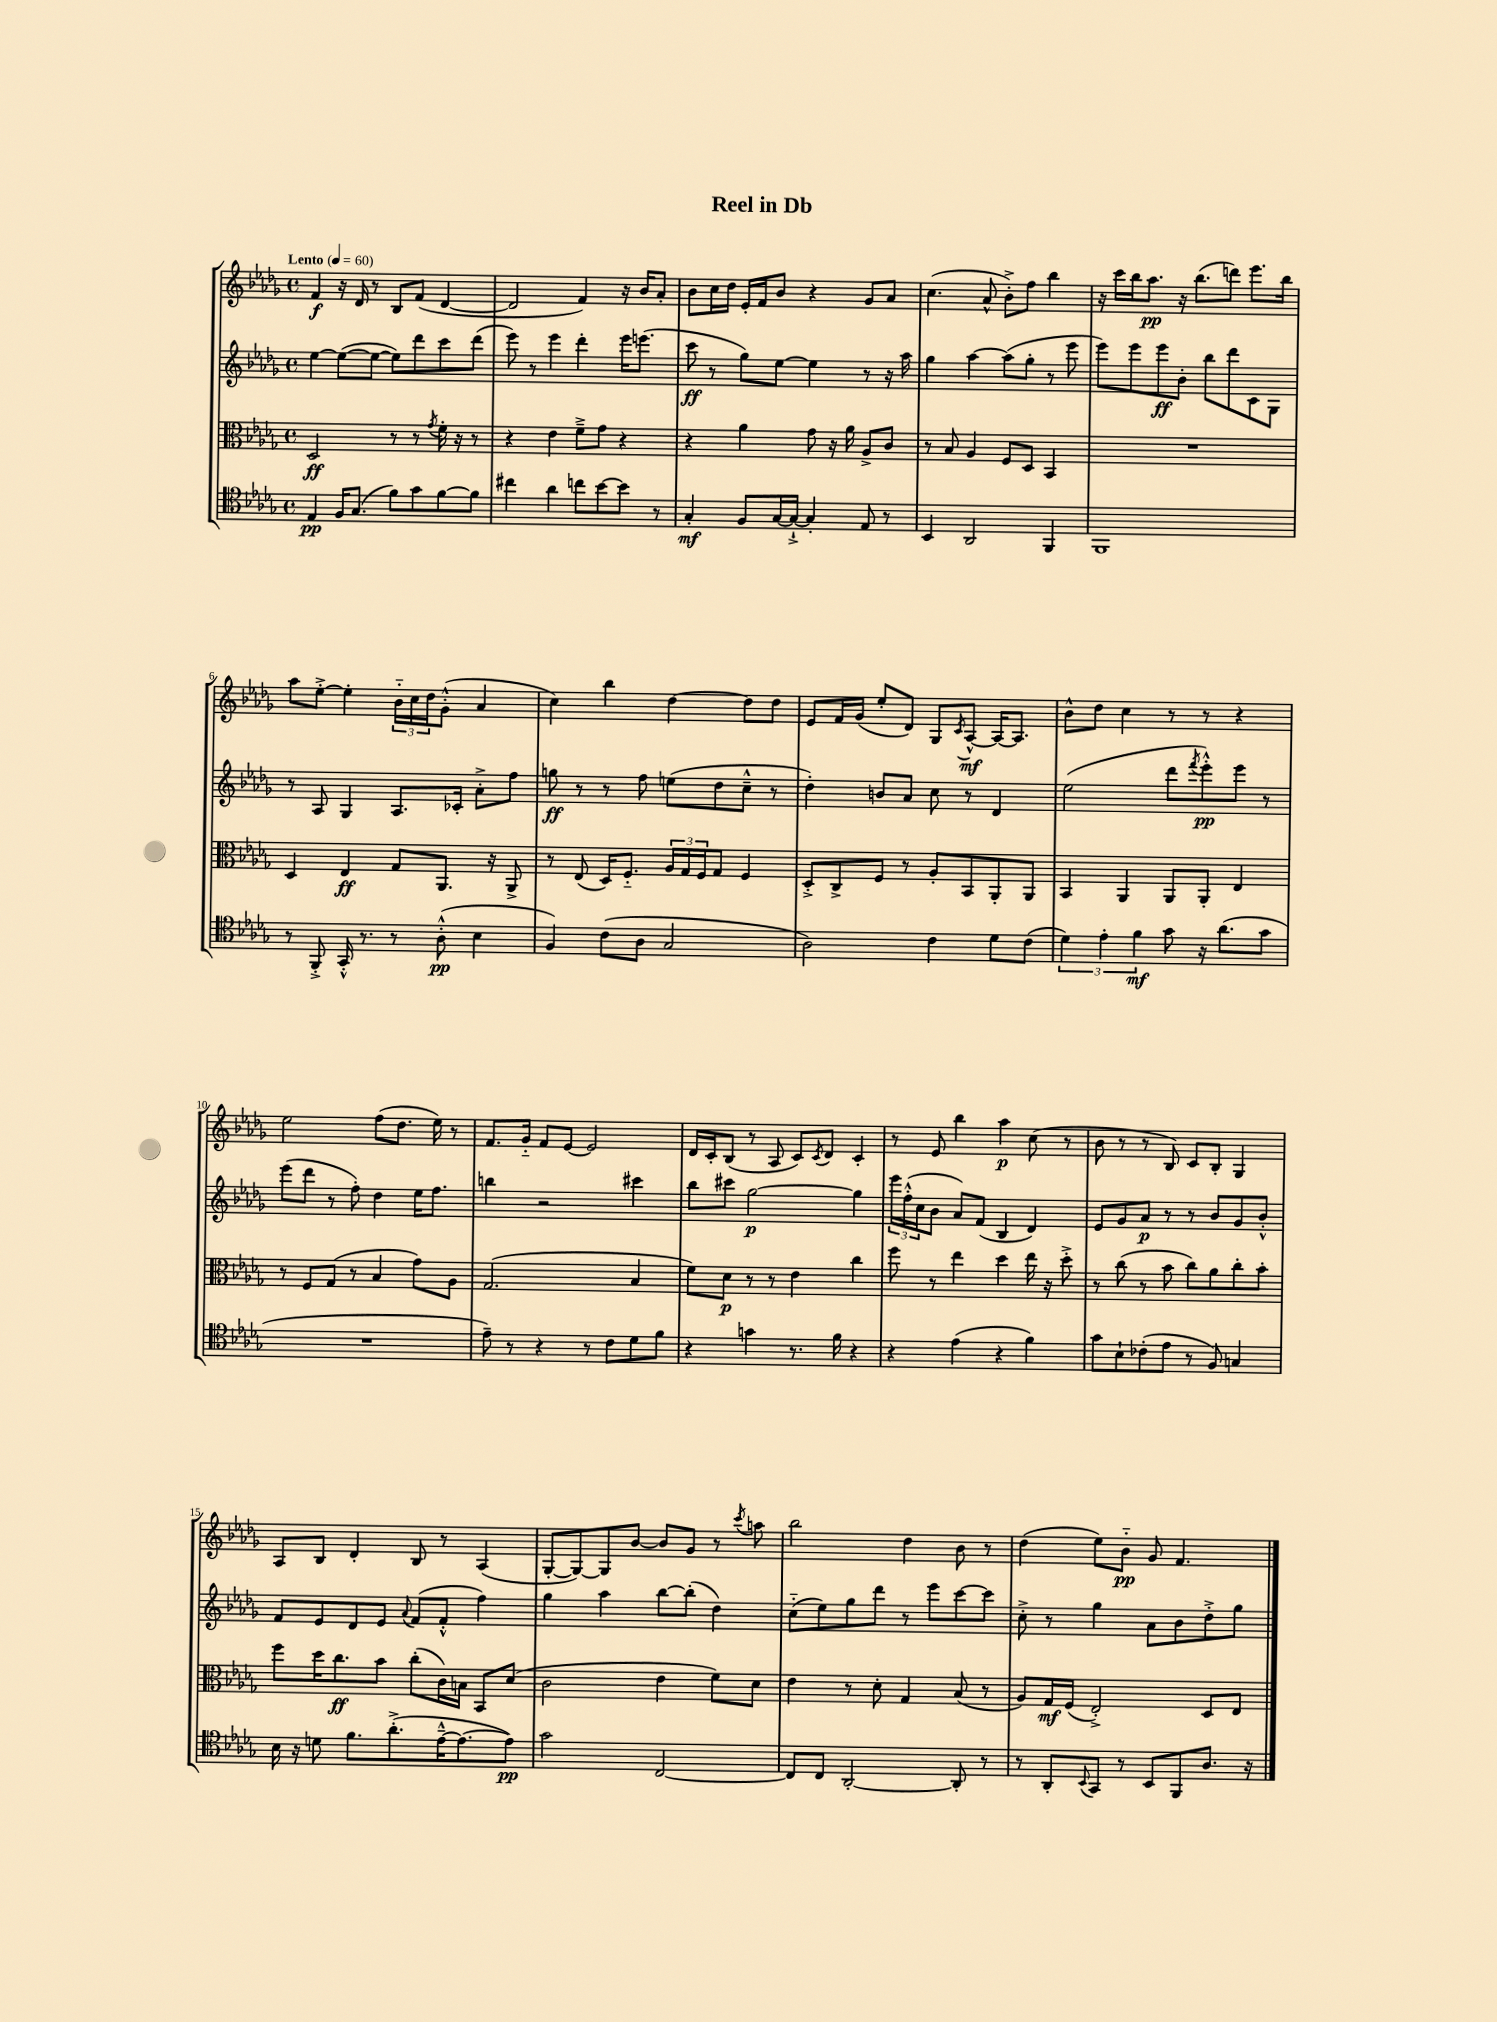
\header { title = "Reel in Db" }
<<
\new StaffGroup <<
\new Staff = "s0" {
    \clef treble \key des \major \defaultTimeSignature \time 4/4 \tempo "Lento" 4 = 60
    f'4\f r16 des'16 r8 bes8 f'8( des'4~ |
    des'2 f'4) r16 bes'16 aes'8-. |
    bes'8 c''16 des''16 ees'16-. f'16 bes'8 r4 ges'8 aes'8 |
    c''4.( aes'8-^ bes'8-.->) f''8 bes''4 |
    r16 c'''16 bes''16 aes''8.\pp r16 bes''8.( d'''8) ees'''8. bes''16 |
    aes''8 ees''8~-.-> ees''4-. \tuplet 3/2 { bes'16-_ c''16 des''16 } ges'8-.-^( aes'4 |
    c''4) bes''4 des''4~ des''8 des''8 |
    ees'8 f'16 ges'16( ees''8-. des'8) ges8 \acciaccatura { c'8 } aes8~-^\mf aes16~ aes8. |
    bes'8-^ des''8 c''4 r8 r8 r4 |
    ees''2 f''8( des''8. ees''16) r8 |
    f'8. ges'16-_ f'8 ees'8~ ees'2 |
    des'16 c'16-. bes8( r8 aes8 c'8) \acciaccatura { c'8 } des'8 c'4-. |
    r8 ees'8 bes''4 aes''4\p c''8( r8 |
    bes'8 r8 r8 bes8) c'8 bes8-. ges4 |
    aes8 bes8 des'4-. bes8 r8 aes4( |
    ges8~-. ges8~) ges8 bes'8~ bes'8 ges'8 r8 \acciaccatura { c'''8 } a''8 |
    bes''2 des''4 bes'8 r8 |
    des''4( ees''8) bes'8-_\pp ges'8 f'4. \bar "|." |
}
\new Staff = "s1" {
    \clef treble \key des \major \defaultTimeSignature \time 4/4
    ees''4~ ees''8~( ees''8~ ees''8) des'''8 c'''8 des'''8( |
    ees'''8) r8 ees'''4 des'''4-. ees'''16 e'''8.( |
    c'''8\ff r8 ges''8) ees''8~ ees''4 r8 r16 aes''16 |
    ges''4 aes''4~ aes''8( ges''8-. r8 ees'''8 |
    ees'''8) ees'''8 ees'''8\ff bes'8-. bes''8 des'''8 c'8 ges8 |
    r8 aes8 ges4 aes8. ces'16-. aes'8-.-> f''8 |
    g''8\ff r8 r8 f''8 e''8( des''8 c''8---^ r8 |
    des''4-.) b'8 aes'8 c''8 r8 des'4 |
    ees''2( des'''8 \acciaccatura { f'''8 } ees'''8-.-^\pp) ees'''8 r8 |
    ees'''8( des'''8 r8 f''8-.) des''4 ees''16 f''8. |
    b''4 r2 cis'''4 |
    bes''8 cis'''8 ges''2~\p ges''4 |
    \tuplet 3/2 { ees'''16 f''16-.-^( c''16 } bes'8 aes'8) f'8( bes4 des'4) |
    ees'8 ges'8 aes'8\p r8 r8 bes'8 ges'8 bes'8-.-^ |
    f'8 ees'8 des'8 ees'8 \appoggiatura { aes'8 } f'8( f'8-.-^ f''4) |
    ges''4 aes''4 bes''8~ bes''8-.( des''4) |
    c''8-_( ees''8) ges''8 des'''8 r8 ees'''8 c'''8~ c'''8 |
    c''8-.-> r8 ges''4 aes'8 bes'8 des''8-.-> ges''8 \bar "|." |
}
\new Staff = "s2" {
    \clef alto \key des \major \defaultTimeSignature \time 4/4
    des2\ff r8 r8 \acciaccatura { ges'8 } f'16-. r16 r8 |
    r4 ees'4 f'8---> ges'8 r4 |
    r4 aes'4 ges'8 r16 aes'16 aes8-> c'8 |
    r8 bes8 aes4 f8 des8 bes,4 |
    R1 |
    des4 ees4\ff ges8 aes,8. r16 aes,8-> |
    r8 ees8( des16) f8.-_ \tuplet 3/2 { aes16 ges16 f16 } ges8 f4 |
    des8-.-> c8-> f8 r8 aes8-. bes,8 aes,8-. aes,8 |
    bes,4 aes,4 aes,8 aes,8-. ees4 |
    r8 f8 ges8( r8 bes4 ges'8) aes8 |
    ges2.( bes4 |
    f'8) des'8\p r8 r8 ees'4 c''4 |
    f''8 r8 ees''4 des''4 ees''16 r16 des''8-.-> |
    r8 c''8( r8 bes'8 c''8) aes'8 c''8-. bes'8-. |
    f''8 des''16 c''8.\ff bes'8 c''8-.( c'16) b16 bes,8 des'8( |
    c'2 ees'4 f'8) des'8 |
    ees'4 r8 des'8-. ges4 bes8( r8 |
    aes8) ges16\mf f16( ees2-.->) des8 ees8 \bar "|." |
}
\new Staff = "s3" {
    \clef tenor \key des \major \defaultTimeSignature \time 4/4
    ees4\pp f16 ges8.( f'8) ges'8 f'8~ f'8 |
    cis''4 aes'4 c''8 bes'8~ bes'8 r8 |
    ges4-.\mf f8 ges16~ ges16~-!-> ges4-. ees8 r8 |
    bes,4 aes,2 f,4 |
    f,1 |
    r8 f,8-.-> ges,16-.-^ r8. r8 aes8-.-^\pp( bes4 |
    f4) c'8( aes8 ges2 |
    aes2) c'4 des'8 c'8( |
    \tuplet 3/2 { des'4) ees'4-. f'4\mf } ges'8 r16 aes'8.( ges'8 |
    R1 |
    ees'8--) r8 r4 r8 c'8 des'8 f'8 |
    r4 g'4 r8. f'16 r4 |
    r4 ees'4( r4 f'4) |
    ges'8 bes8-! ces'8-.( ees'8 r8 f8) g4 |
    bes16 r16 d'8 f'8. aes'8.-.->( ees'16~---^ ees'8.~ ees'8\pp) |
    ges'2 c2~ |
    c8 c8 aes,2~-. aes,8-. r8 |
    r8 aes,8-. \appoggiatura { bes,8 } ges,8 r8 bes,8 f,8 aes8. r16 \bar "|." |
}
>>
>>
